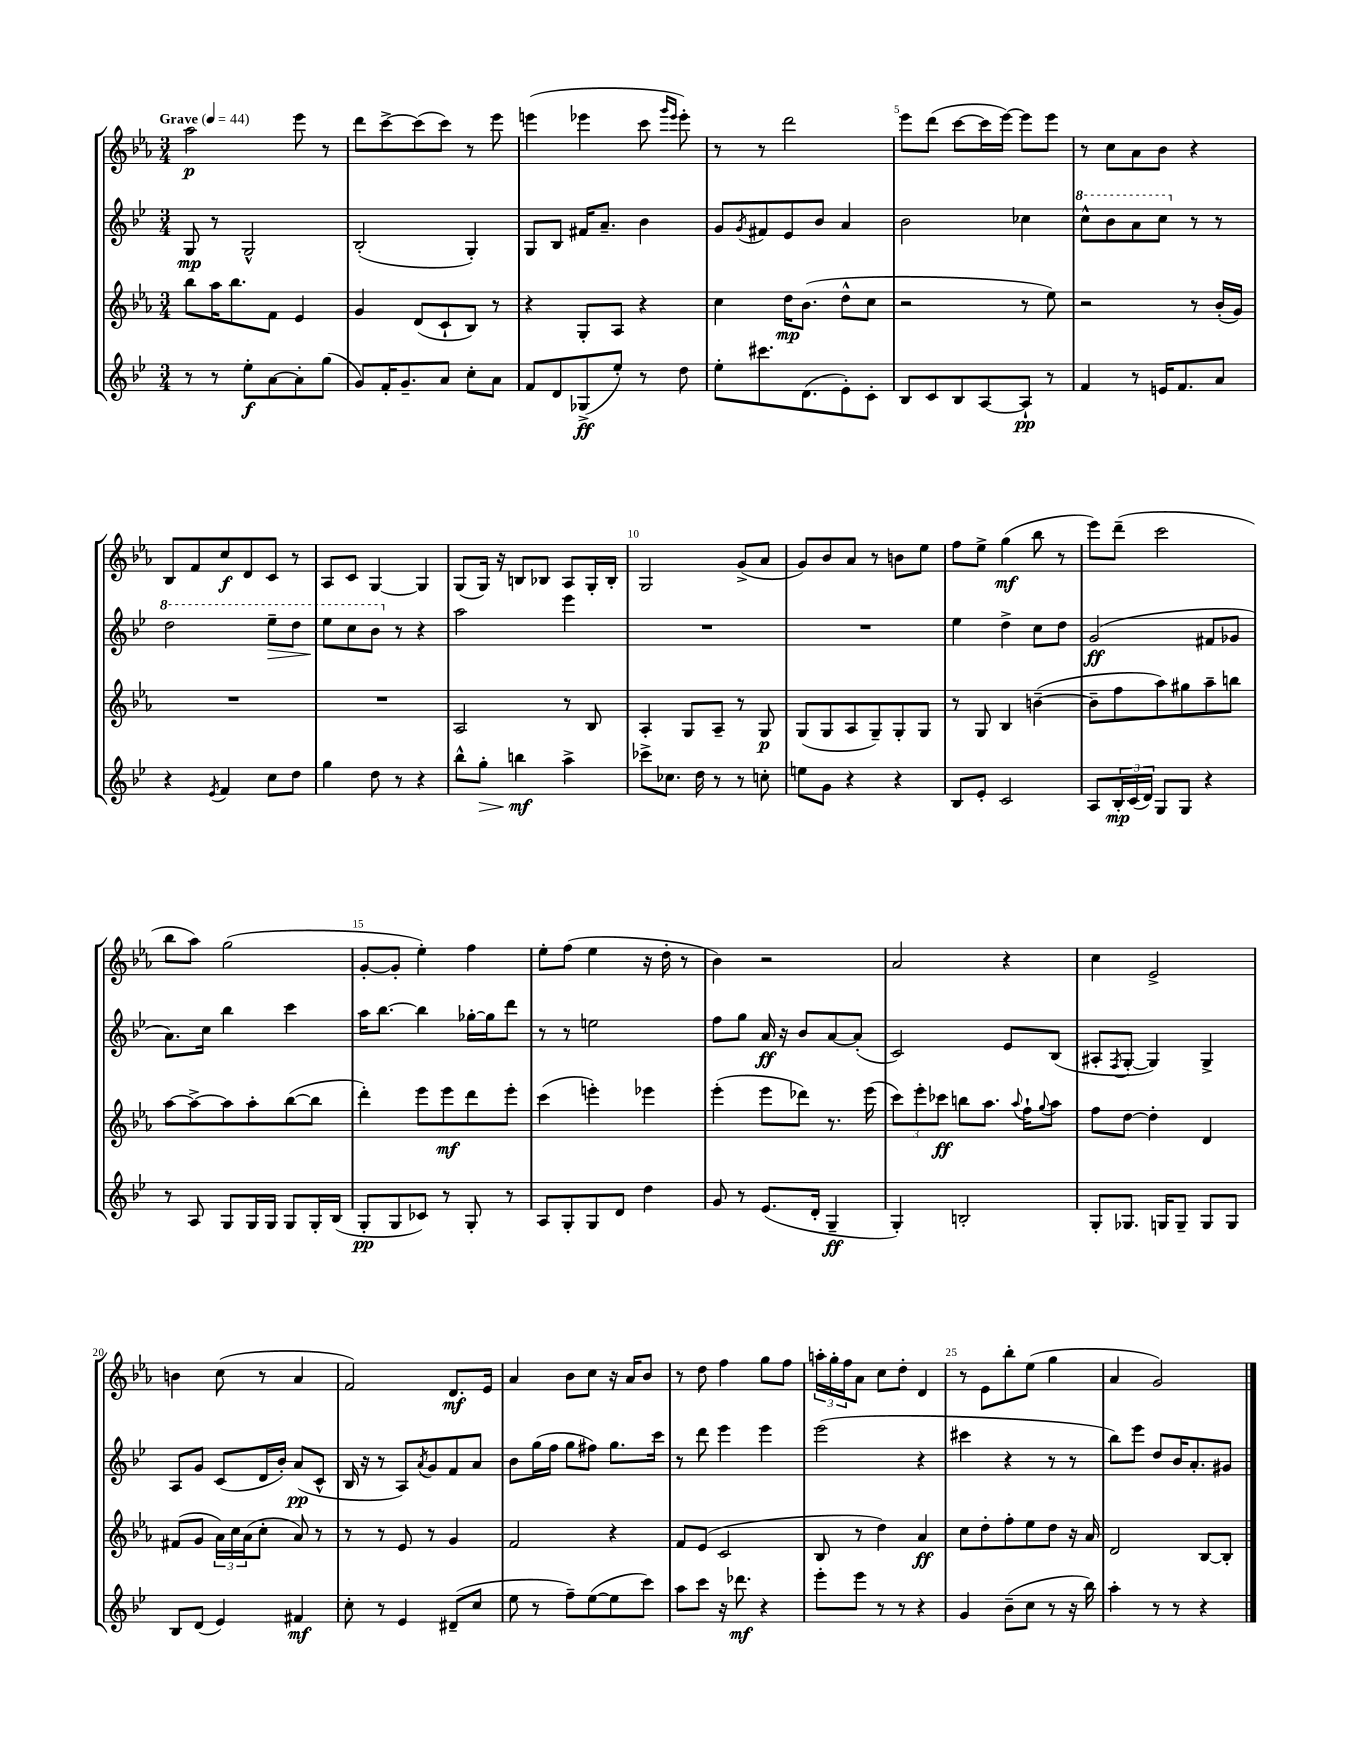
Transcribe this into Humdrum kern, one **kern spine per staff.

**kern	**dynam	**kern	**dynam	**kern	**dynam	**kern	**dynam
*part4	*part4	*part3	*part3	*part2	*part2	*part1	*part1
*staff4	*staff4	*staff3	*staff3	*staff2	*staff2	*staff1	*staff1
*clefG2	*	*clefG2	*	*clefG2	*	*clefG2	*
*k[b-e-]	*	*k[b-e-a-]	*	*k[b-e-]	*	*k[b-e-a-]	*
*M3/4	*	*M3/4	*	*M3/4	*	*M3/4	*
*MM44	*	*MM44	*	*MM44	*	*MM44	*
=1	=1	=1	=1	=1	=1	=1	=1
!	!	!	!	!	!	!LO:TX:a:B:t=Grave	!
8r	.	8bb-\L	.	8G/	mp	2aa-\	p
8r	.	16aa-\K	.	8r	.	.	.
.	.	8.bb-\	.	.	.	.	.
8ee-'\L	f	.	.	2G^^/	.	.	.
[8a\	.	8f\J	.	.	.	.	.
8a'\]	.	4e-/	.	.	.	8eee-\	.
(8gg\J	.	.	.	.	.	8r	.
=2	=2	=2	=2	=2	=2	=2	=2
8g/L)	.	4g/	.	(2B-'/	.	8ddd\L	.
16f'/K	.	.	.	.	.	[8ccc^\	.
8.g~/	.	.	.	.	.	.	.
.	.	(8d/L	.	.	.	(8ccc\]	.
8a/J	.	8c`/	.	.	.	8ccc\J)	.
8cc'\L	.	8B-/J)	.	4G'/)	.	8r	.
8a\J	.	8r	.	.	.	8eee-\	.
=3	=3	=3	=3	=3	=3	=3	=3
8f/L	.	4r	.	8G/L	.	(4eeen\	.
8d/	.	.	.	8B-/J	.	.	.
(8G-X^/	ff	8G'/L	.	16f#X/KL	.	4eee-X\	.
.	.	.	.	8.a~/J	.	.	.
8ee-'/J)	.	8A-/J	.	.	.	.	.
8r	.	4r	.	4b-\	.	8ccc\	.
.	.	.	.	.	.	16qqggg/LL	.
.	.	.	.	.	.	16qqeee-/JJ	.
8dd\	.	.	.	.	.	8eee-'\)	.
=4	=4	=4	=4	=4	=4	=4	=4
8ee-'\L	.	4cc\	.	8g/L	.	8r	.
.	.	.	.	8qg/	.	.	.
8.ccc#X\	.	.	.	8f#X/	.	8r	.
.	.	16dd\KL	mp	8e-/	.	2ddd\	.
(8.d\	.	(8.b-\J	.	.	.	.	.
.	.	.	.	8b-/J	.	.	.
8e-'\)	.	8dd^^\L	.	4a/	.	.	.
8c'\J	.	8cc\J	.	.	.	.	.
=5	=5	=5	=5	=5	=5	=5	=5
8B-/L	.	2r	.	2b-\	.	8eee-\L	.
8c/	.	.	.	.	.	(8ddd\J	.
8B-/	.	.	.	.	.	[8ccc\L	.
[8A/	.	.	.	.	.	16ccc\L]	.
.	.	.	.	.	.	[16eee-\JJ)	.
8A`/J]	pp	8r	.	4cc-X\	.	8eee-\L]	.
8r	.	8ee-\)	.	.	.	8eee-\J	.
=6	=6	=6	=6	=6	=6	=6	=6
*	*	*	*	*8va	*	*	*
4f/	.	2r	.	8ccc^^\L	.	8r	.
.	.	.	.	8bb-\	.	8cc\L	.
8r	.	.	.	8aa\	.	8a-\	.
16en/KL	.	.	.	8ccc\J	.	8b-\J	.
8.f/	.	.	.	.	.	.	.
*	*	*	*	*X8va	*	*	*
.	.	8r	.	8r	.	4r	.
8a/J	.	(16b-'/LL	.	8r	.	.	.
.	.	16g/JJ)	.	.	.	.	.
!!LO:LB:g=z
=7	=7	=7	=7	=7	=7	=7	=7
*	*	*	*	*8va	*	*	*
4r	.	2.r	.	2ddd\	.	8B-/L	.
.	.	.	.	.	.	8f/	.
8qe-/	.	.	.	.	.	.	.
4f/	.	.	.	.	.	8cc/	f
.	.	.	.	.	.	8d/	.
!	!	!	!	!	!LO:HP:b	!	!
8cc\L	.	.	.	8eee-~\L	>	8c/J	.
8dd\J	.	.	.	8ddd\J	.	8r	.
=8	=8	=8	=8	=8	=8	=8	=8
4gg\	.	2.r	.	8eee-\L	.	8A-/L	.
.	.	.	.	8ccc\	]	8c/J	.
8dd\	.	.	.	8bb-\J	.	[4G/	.
*	*	*	*	*X8va	*	*	*
8r	.	.	.	8r	.	.	.
4r	.	.	.	4r	.	4G/]	.
=9	=9	=9	=9	=9	=9	=9	=9
8bb-^^\L	.	2A-/	.	2aa\	.	(8G/L	.
!	!LO:HP:b	!	!	!	!	!	!
8gg'\J	>	.	.	.	.	16G/Jk)	.
.	.	.	.	.	.	16r	.
4bbn\	mf	.	.	.	.	8Bn/L	.
.	.	.	.	.	.	8B-X/J	.
4aa^\	]	8r	.	4eee-\	.	8A-/L	.
.	.	8B-/	.	.	.	16G'/L	.
.	.	.	.	.	.	16B-'/JJ	.
=10	=10	=10	=10	=10	=10	=10	=10
8ccc-X^\L	.	4A-'/	.	2.r	.	2G/	.
8.cc-X\J	.	.	.	.	.	.	.
.	.	8G/L	.	.	.	.	.
16dd\	.	.	.	.	.	.	.
8r	.	8A-~/J	.	.	.	.	.
8r	.	8r	.	.	.	(8g^/L	.
8ccn'\	.	8G/	p	.	.	8a-/J	.
=11	=11	=11	=11	=11	=11	=11	=11
8een\L	.	(8G/L	.	2.r	.	8g/L)	.
8g\J	.	8G/	.	.	.	8b-/	.
4r	.	8A-/	.	.	.	8a-/J	.
.	.	8G~/)	.	.	.	8r	.
4r	.	8G'/	.	.	.	8bn\L	.
.	.	8G/J	.	.	.	8ee-\J	.
=12	=12	=12	=12	=12	=12	=12	=12
8B-/L	.	8r	.	4ee-\	.	8ff\L	.
8e-'/J	.	8G/	.	.	.	8ee-^\J	.
2c/	.	4B-/	.	4dd^\	.	(4gg\	mf
.	.	([4bn~\	.	8cc\L	.	8bb-\	.
.	.	.	.	8dd\J	.	8r	.
=13	=13	=13	=13	=13	=13	=13	=13
8A/L	.	8b~\L]	.	(2g/	ff	8eee-\L)	.
24B-'/L	mp	8ff\	.	.	.	(8ddd~\J	.
(24c/	.	.	.	.	.	.	.
24d/JJ)	.	.	.	.	.	.	.
8G/L	.	8aa-\)	.	.	.	2ccc\	.
8G/J	.	8gg#X\	.	.	.	.	.
4r	.	8aa-~\	.	8f#X/L	.	.	.
.	.	8bbn\J	.	8g-X/J	.	.	.
!!LO:LB:g=z
=14	=14	=14	=14	=14	=14	=14	=14
8r	.	[8aa-\L	.	8.a\L)	.	8bb-\L	.
8A/	.	8aa-^\_	.	.	.	8aa-\J)	.
.	.	.	.	16cc\Jk	.	.	.
8G/L	.	8aa-\]	.	4bb-\	.	(2gg\	.
16G/L	.	8aa-'\	.	.	.	.	.
16G/JJ	.	.	.	.	.	.	.
8G/L	.	([8bb-\	.	4ccc\	.	.	.
16G'/L	.	8bb-\J]	.	.	.	.	.
(16B-/JJ	.	.	.	.	.	.	.
=15	=15	=15	=15	=15	=15	=15	=15
8G'/L	pp	4ddd'\)	.	16aa\KL	.	[8g'/L	.
.	.	.	.	[8.bb-\J	.	.	.
8G/	.	.	.	.	.	8g'/J]	.
8c-X/J)	.	8eee-\L	.	4bb-\]	.	4ee-'\)	.
8r	.	8eee-\	mf	.	.	.	.
8G'/	.	8ddd\	.	[16gg-X'\LL	.	4ff\	.
.	.	.	.	16gg-\J]	.	.	.
8r	.	8eee-'\J	.	8ddd\J	.	.	.
=16	=16	=16	=16	=16	=16	=16	=16
8A/L	.	(4ccc\	.	8r	.	8ee-'\L	.
8G'/	.	.	.	8r	.	(8ff\J	.
8G/	.	4eeen'\)	.	2een\	.	4ee-\	.
8d/J	.	.	.	.	.	.	.
4dd\	.	4eee-X\	.	.	.	16r	.
.	.	.	.	.	.	16dd'\	.
.	.	.	.	.	.	8r	.
=17	=17	=17	=17	=17	=17	=17	=17
8g/	.	(4eee-'\	.	8ff\L	.	4b-\)	.
8r	.	.	.	8gg\J	.	.	.
(8.e-/L	.	8eee-\L	.	16a/	ff	2r	.
.	.	.	.	16r	.	.	.
.	.	8ddd-X\J)	.	8b-/L	.	.	.
16d'/Jk	.	.	.	.	.	.	.
4G~/	ff	8.r	.	[8a/	.	.	.
.	.	.	.	(8a'/J]	.	.	.
.	.	(16eee-\	.	.	.	.	.
=18	=18	=18	=18	=18	=18	=18	=18
4G'/)	.	12ccc\L)	.	2c/)	.	2a-/	.
.	.	12eee-'\	.	.	.	.	.
.	.	12ccc-X\J	ff	.	.	.	.
2Bn'/	.	8bbn\L	.	.	.	.	.
.	.	8.aa-\J	.	.	.	.	.
.	.	.	.	8e-/L	.	4r	.
.	.	8qqaa-/	.	.	.	.	.
.	.	16ff`\KL	.	.	.	.	.
.	.	8qqgg/	.	.	.	.	.
.	.	8aa-\J	.	(8B-/J	.	.	.
=19	=19	=19	=19	=19	=19	=19	=19
8G'/L	.	8ff\L	.	8A#X'/L	.	4cc\	.
.	.	.	.	8qF/	.	.	.
8.G-X/J	.	[8dd\J	.	[8G'/J	.	.	.
.	.	4dd'\]	.	4G/])	.	2e-^/	.
16Gn/KL	.	.	.	.	.	.	.
8G~/J	.	.	.	.	.	.	.
8G/L	.	4d/	.	4G^/	.	.	.
8G/J	.	.	.	.	.	.	.
!!LO:LB:g=z
=20	=20	=20	=20	=20	=20	=20	=20
8B-/L	.	(8f#X/L	.	8A/L	.	4bn\	.
(8d/J	.	8g/J	.	8g/J	.	.	.
4e-/)	.	24a-\LL)	.	(8c/L	.	(8cc\	.
.	.	24cc\	.	.	.	.	.
.	.	(24a-\J	.	.	.	.	.
.	.	8cc'\J	.	16d/L	.	8r	.
.	.	.	.	16b-'/JJ)	.	.	.
4f#X/	mf	8a-/)	.	(8a/L	pp	4a-/	.
.	.	8r	.	8c^^/J	.	.	.
=21	=21	=21	=21	=21	=21	=21	=21
8cc'\	.	8r	.	16B-/	.	2f/)	.
.	.	.	.	16r	.	.	.
8r	.	8r	.	8r	.	.	.
4e-/	.	8e-/	.	8A/L)	.	.	.
.	.	.	.	8qa/	.	.	.
.	.	8r	.	8g/	.	.	.
(8d#X~/L	.	4g/	.	8f/	.	8.d/L	mf
8cc/J	.	.	.	8a/J	.	.	.
.	.	.	.	.	.	16e-/Jk	.
=22	=22	=22	=22	=22	=22	=22	=22
8ee-\	.	2f/	.	8b-\L	.	4a-/	.
8r	.	.	.	(16gg\L	.	.	.
.	.	.	.	16ff\JJ	.	.	.
8ff~\L)	.	.	.	8gg\L	.	8b-\L	.
([8ee-\	.	.	.	8ff#X\J)	.	8cc\J	.
8ee-\]	.	4r	.	8.gg\L	.	16r	.
.	.	.	.	.	.	16a-/KL	.
8ccc\J)	.	.	.	.	.	8b-/J	.
.	.	.	.	16ccc\Jk	.	.	.
=23	=23	=23	=23	=23	=23	=23	=23
8aa\L	.	8f/L	.	8r	.	8r	.
8ccc\J	.	(8e-/J	.	8ddd\	.	8dd\	.
16r	.	2c/	.	4eee-\	.	4ff\	.
8.ddd-X\	mf	.	.	.	.	.	.
4r	.	.	.	4eee-\	.	8gg\L	.
.	.	.	.	.	.	8ff\J	.
=24	=24	=24	=24	=24	=24	=24	=24
8eee-'\L	.	8B-/	.	(2eee-\	.	24aan'\LL	.
.	.	.	.	.	.	24gg'\	.
.	.	.	.	.	.	24ff\J	.
8eee-\J	.	8r	.	.	.	8a-\J	.
8r	.	4dd\)	.	.	.	8cc\L	.
8r	.	.	.	.	.	8dd'\J	.
4r	.	4a-/	ff	4r	.	4d/	.
=25	=25	=25	=25	=25	=25	=25	=25
4g/	.	8cc\L	.	4ccc#X\	.	8r	.
.	.	8dd'\	.	.	.	8e-\L	.
(8b-~\L	.	8ff'\	.	4r	.	8bb-'\	.
8cc\J	.	8ee-\	.	.	.	(8ee-\J	.
8r	.	8dd\J	.	8r	.	4gg\	.
16r	.	16r	.	8r	.	.	.
16bb-\)	.	16a-/	.	.	.	.	.
=26	=26	=26	=26	=26	=26	=26	=26
4aa'\	.	2d/	.	8bb-\L)	.	4a-/	.
.	.	.	.	8eee-\J	.	.	.
8r	.	.	.	8dd/L	.	2g/)	.
8r	.	.	.	16b-/K	.	.	.
.	.	.	.	8.a'/	.	.	.
4r	.	[8B-/L	.	.	.	.	.
.	.	8B-'/J]	.	8g#X/J	.	.	.
==	==	==	==	==	==	==	==
*-	*-	*-	*-	*-	*-	*-	*-
